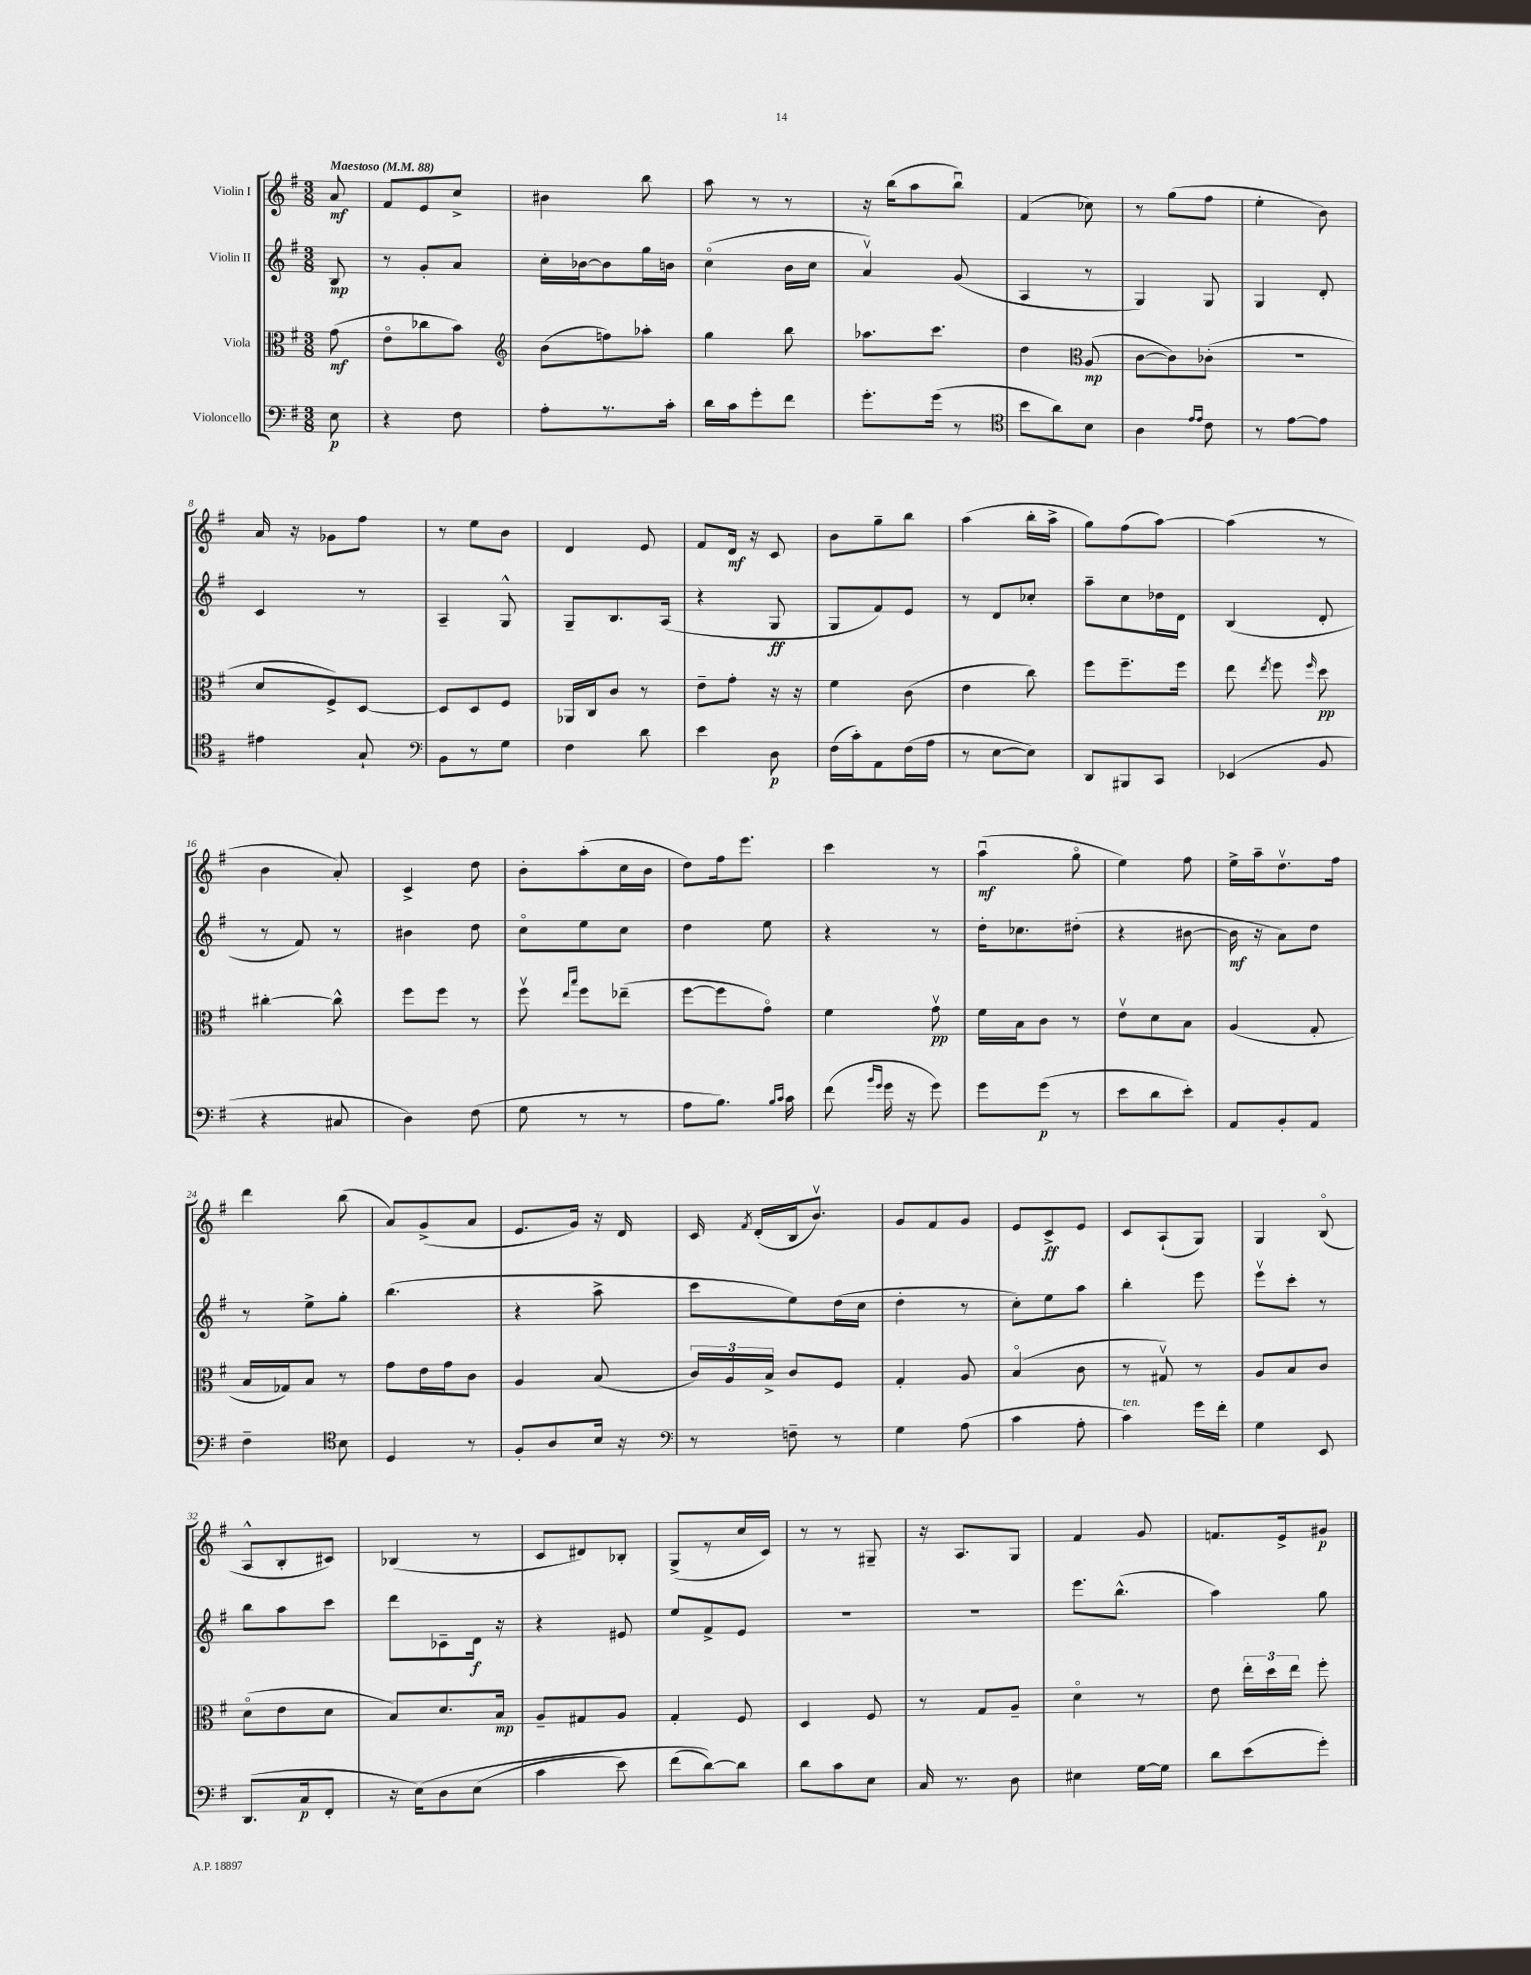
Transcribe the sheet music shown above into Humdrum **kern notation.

**kern	**kern	**kern	**kern
*staff4	*staff3	*staff2	*staff1
*clefF4	*clefC3	*clefG2	*clefG2
*k[f#]	*k[f#]	*k[f#]	*k[f#]
*M3/8	*M3/8	*M3/8	*M3/8
*MM88	*MM88	*MM88	*MM88
8E\	(8g\	8B/	8a/
=	=	=	=
4r	8eo\L	8r	8f#/L
.	8cc-\	8g'/L	8e/
8F#\	8b\J)	8a/J	8cc^/J
=	=	=	=
*	*clefG2	*	*
8A'\L	(8b\L	16cc'\LL	4b#\
.	.	[16b-\J	.
8.r	8ff\)	8b-\]	.
.	8aa-'\J	16gg\L	8bb\
16c'\Jk	.	16b\JJ	.
=	=	=	=
16d\LL	4gg\	(4cco\	8aa\
16c\J	.	.	.
8g'\	.	.	8r
8f#\J	8bb\	16b\LL	8r
.	.	16cc\JJ	.
=	=	=	=
8.g'\L	8.aa-\L	4av/)	16r
.	.	.	(16bb\LK
.	.	.	8aa\
(16g\Jk	8.ccc\J	.	.
8r	.	(8g/	8bbu\J)
=	=	=	=
*clefC4	*	*	*
8b\L	4dd\	4A/	(4f#/
8a\)	.	.	.
*	*clefC3	*	*
8B\J	(8A/	8r	8cc-\)
=	=	=	=
4A\	[8c\L	4G/)	8r
.	8c\])	.	(8gg\L
16qqe/LL	.	.	.
16qqe/JJ	.	.	.
8c\	(8c-'\J	8G/	8ff#\J
=	=	=	=
8r	4.r	4G/	4ee'\
[8e\L	.	.	.
8e\]J	.	8d'/	8b\)
=	=	=	=
4e#\	8d/L	4c/	16a/
.	.	.	16r
.	8F#^/)	.	8g-\L
8G`/	[8D/J	8r	8ff#\J
=	=	=	=
*clefF4	*	*	*
8BB\L	8D/]L	4A~/	8r
8r	8D/	.	8ee\L
8G\J	8F#/J	8G^^/	8b\J
=	=	=	=
4F#\	16AA-/LL	8G~/L	4d/
.	16C/J	.	.
.	8c/J	8.B/	.
8d\	8r	.	8e/
.	.	(16A/Jk	.
=	=	=	=
4e\	8e~\L	4r	8f#/L
.	8g'\J	.	16d/Jk
.	.	.	16r
8D\	16r	8G/	8c/
.	16r	.	.
=	=	=	=
(16F#\LL	4f#\	8G/L	8b\L
16c'\J)	.	.	.
8AA\	.	8f#/)	8gg~\
(16F#\L	(8c\	8e/J	8bb\J
16A\JJ	.	.	.
=	=	=	=
8r	4e\	8r	(4aa\
[8E\L	.	8d/L	.
8E\]J)	8cc\)	8cc-'/J	16bb'\LL
.	.	.	16aa^\JJ
=	=	=	=
8DD/L	8ff#\L	8aa~\L	8gg\L)
8BBB#/	8.ff#~\	8cc\	(8ff#\
8CC/J	.	16dd-\L	[8aa\J)
.	16ff#\Jk	16d\JJ	.
=	=	=	=
(4EE-/	8ee\	(4B/	(4aa\]
.	8qee/	.	.
.	8ff#\	.	.
.	16qqff#/	.	.
8BB/	8dd\	8d'/	8r
=	=	=	=
4r	[4cc#'\	8r	4b\
.	.	8f#/)	.
8C#/	8cc#^^\]	8r	8a'/)
=	=	=	=
4D\)	8ff#\L	4b#\	4c^/
.	8ff#\J	.	.
(8F#\	8r	8dd\	8dd\
=	=	=	=
8G\	8ff#v\	8cco\L	8b'\L
.	16qqee/LL	.	.
.	16qqbb/JJ	.	.
8r	8ff#\L	8ee\	(8aa'\
8r	(8ee-~\J	8cc\J	16cc\L
.	.	.	16b\JJ
=	=	=	=
8A\L	[8ff#\L	4dd\	8dd\L)
8.B\J)	8ff#\]	.	16ff#\k
.	.	.	8.eee\J
.	8go\J)	8ee\	.
16qqB/LL	.	.	.
16qqc/JJ	.	.	.
16c\	.	.	.
=	=	=	=
(8f#\	4f#\	4r	4ccc\
16qqb/LL	.	.	.
16qqg/JJ	.	.	.
16g\	.	.	.
16r	.	.	.
8g\)	8gv\	8r	8r
=	=	=	=
8g\L	16f#\LL	16dd'\LK	(4aau\
.	16B\J	8.cc-\	.
(8g\J	8c\J	.	.
8r	8r	(8dd#'\J	8ggo\
=	=	=	=
8e\L	8ev\L	4r	4ee\)
8d\	8d\	.	.
8e'\J)	8B\J	[8b#\	8ff#\
=	=	=	=
8AA/L	(4A/	16b#\]	16ee^\LL
.	.	16r	16aa~\J
8BB'/	.	8a\L)	8.ddv\
8AA/J	8G'/	8dd\J	.
.	.	.	16ff#\Jk
=	=	=	=
4F#~\	16B/LL	8r	4ddd\
.	16G-/J)	.	.
.	8B/J	8ee^\L	.
*clefC4	*	*	*
8B\	8r	8gg'\J	(8bb\
=	=	=	=
4D/	8g\L	(4.bb\	8a/L)
.	16e\L	.	(8g^/
.	16g\J	.	.
8r	8c\J	.	8a/J
=	=	=	=
8F#'/L	4A/	4r	8.e/L
8A/	.	.	.
.	.	.	16g/Jk)
16B/Jk	(8B/	8aa^\	16r
16r	.	.	16d/
=	=	=	=
*clefF4	*	*	*
8r	24c/LL)	8ccc\L	16c/
.	24A/	.	.
.	.	.	8qf#/
.	.	.	(16d'/LL
.	24B^/JJ	.	.
8F~\	8c/L	8ee\)	16B/J
.	.	.	8.bv/J)
8r	8F#/J	(16dd\L	.
.	.	16cc\JJ	.
=	=	=	=
4G\	4G'/	4dd'\	8g/L
.	.	.	8f#/
(8A\	8A/	8r	8g/J
=	=	=	=
4c\	(4Bo/	8cc'\L)	8e/L
.	.	8ee\	8c^/
8A'\	8c\	8aa\J	8e/J
=	=	=	=
4c\)	8r	4bb'\	8c/L
.	8G#v/)	.	(8A`/
16g\LL	8r	8eee\	8G/J)
16f#'\JJ	.	.	.
=	=	=	=
4G\	8A/L	8eeev\L	4G/
.	8B/	8ccc'\J	.
8EE/	8c/J	8r	(8Bo/
=	=	=	=
(8.DD/L	(8do\L	8bb\L	8A^^/L
.	8e\	8aa\	8B'/
16C/k	.	.	.
8FF#'/J	8d\J	8ccc\J	8c#/J)
=	=	=	=
16r	8B/L)	8ddd\L	(4B-/
&(16E\LK)	.	.	.
8D\	8.d/	8c-~\	.
(8E\J	.	16d\Jk	8r
.	16B/Jk	16r	.
=	=	=	=
4c\	8A~/L	4r	8c/L
.	8G#/	.	8d#/)
8e\)	8A/J	8e#/	8B-'/J
=	=	=	=
(8f#\L	4G'/	8ee/L	(8G^/L
[8d\)&)	.	8f#^/	8r
8d\]J	8F#/	8e/J	16cc/L
.	.	.	16c/JJ)
=	=	=	=
8d\L	4D/	4.r	8r
8c\	.	.	8r
8E\J	8F#/	.	8G#~/
=	=	=	=
16C/	8r	4.r	16r
8.r	.	.	8.A/L
.	8G/L	.	.
8D\	8A~/J	.	8G/J
=	=	=	=
4E#\	4do\	8.eee\L	4f#/
.	.	(8.bb^^\J	.
[16G\LL	8r	.	8g/
16G\]JJ	.	.	.
=	=	=	=
8d\L	8e\	4aa\)	8.f/L
(8e\	24ee'\LL	.	.
.	24dd\	.	.
.	.	.	16e^/k
.	24ee\JJ	.	.
8g'\J)	8ff#'\	8gg\	8g#/J
==	==	==	==
*-	*-	*-	*-
